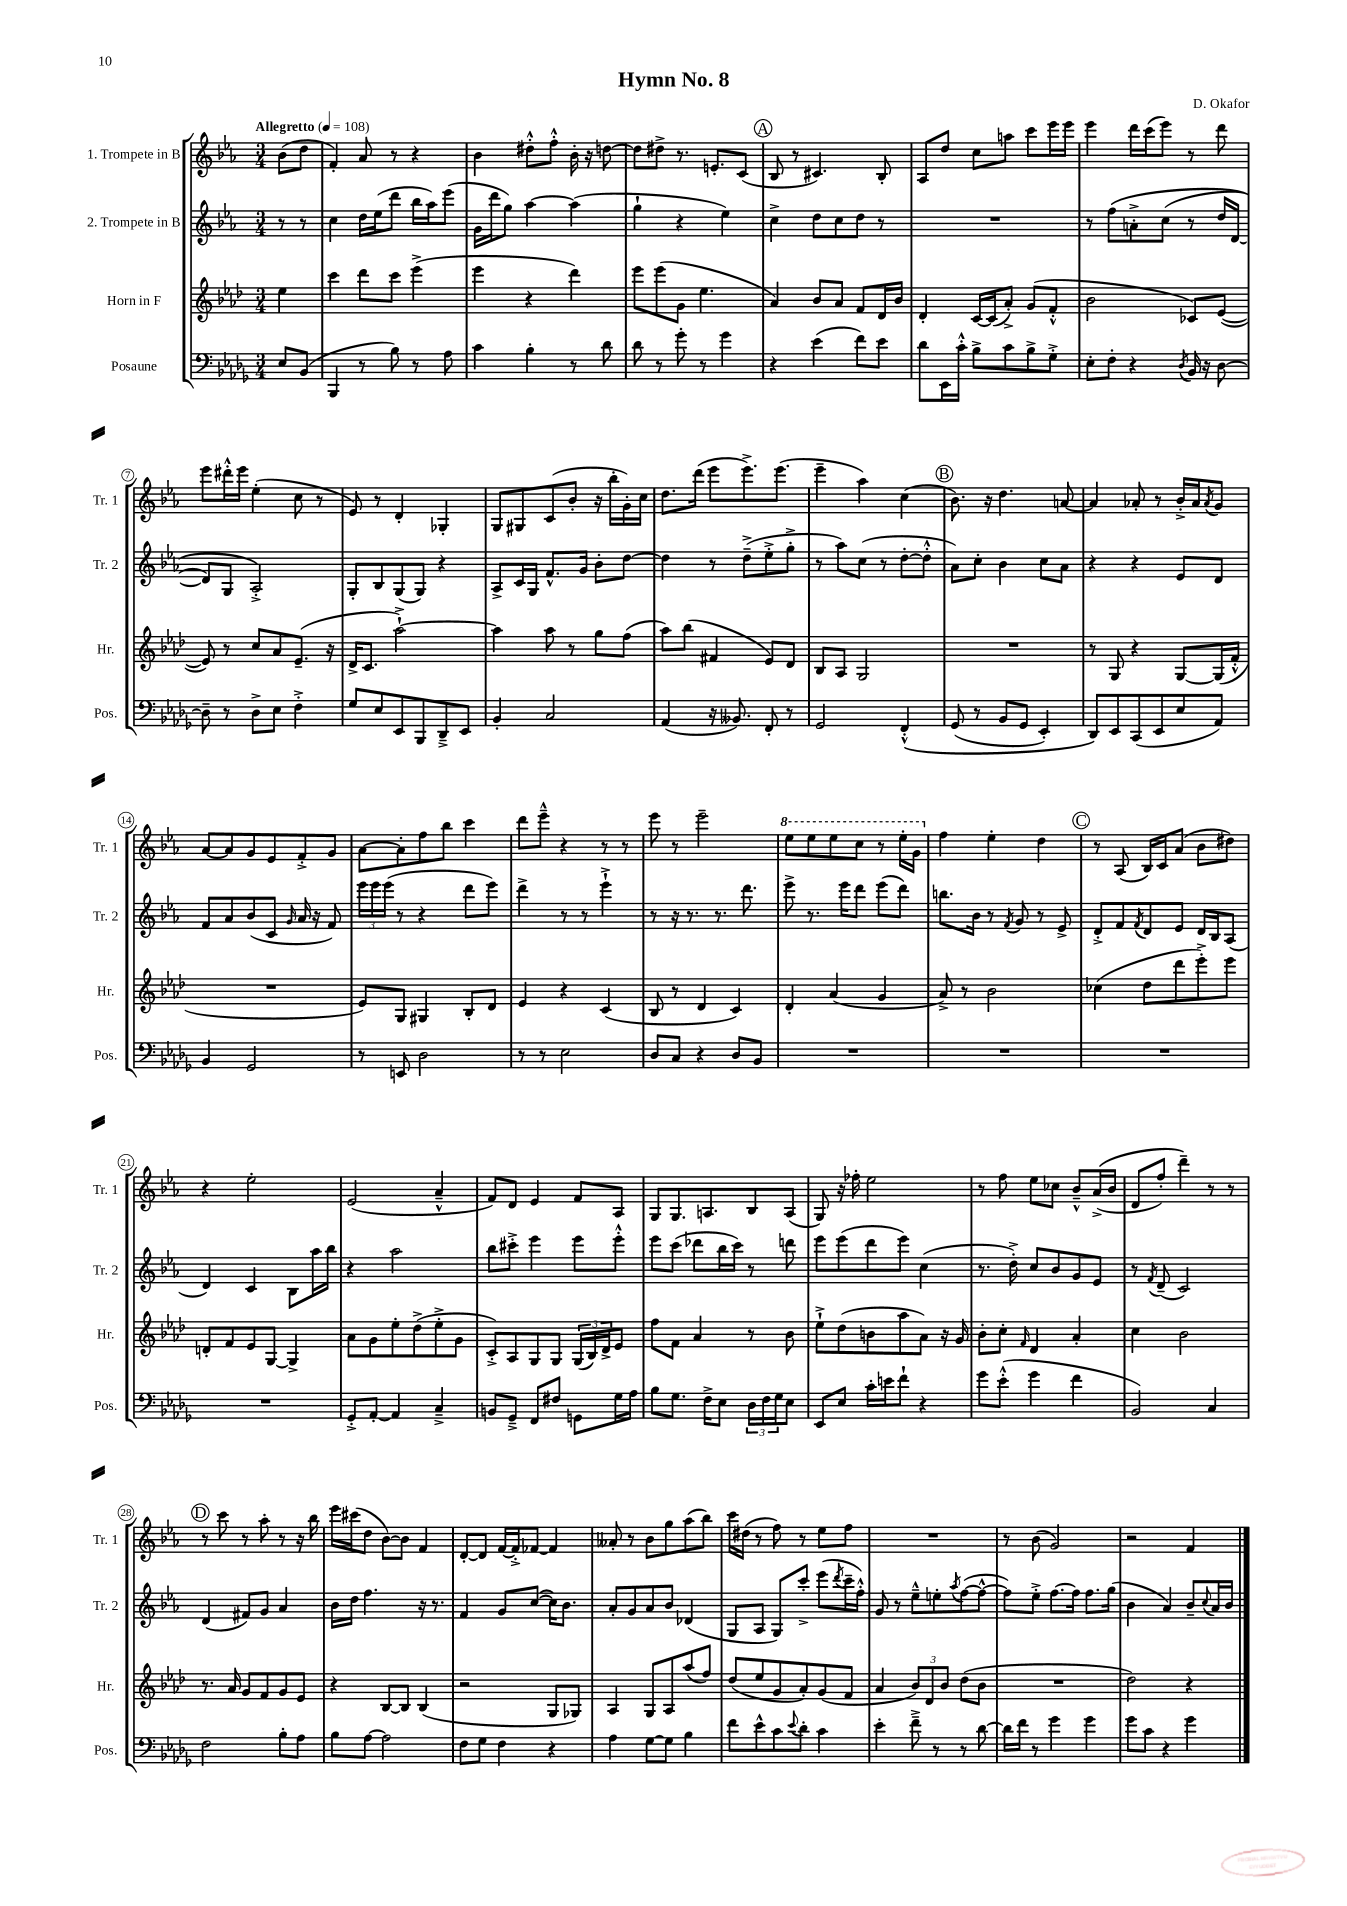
\header { title = "Hymn No. 8" composer = "D. Okafor" }
<<
\new StaffGroup <<
\new Staff = "s0" \with { instrumentName = "1. Trompete in B" shortInstrumentName = "Tr. 1" } {
    \clef treble \key ees \major \numericTimeSignature \time 3/4 \partial 4 \tempo "Allegretto" 4 = 108
    bes'8( d''8 |
    f'4-.) aes'8 r8 r4 |
    bes'4 dis''8-.-^ f''8-.-^ bes'16-. r16 d''8~ |
    d''8 dis''8-> r8. e'8.-. c'8( |
    \mark \markup { \circle "A" } bes8 r8 cis'4.) bes8-. |
    aes8 d''8 c''8 a''8 c'''8 ees'''16 ees'''16 |
    ees'''4 d'''16 c'''16( ees'''8) r8 d'''8 |
    ees'''8 dis'''16-.-^ ees'''16 ees''4-.( c''8 r8 |
    ees'8) r8 d'4-. ges4-. |
    g8 gis8 c'8( bes'8-. r16 bes''16-. g'16-.) c''16 |
    d''8. d'''16( ees'''8 ees'''8.->) ees'''8.( |
    ees'''4-- aes''4) c''4( |
    \mark \markup { \circle "B" } bes'8.) r16 d''4. a'8~ |
    a'4 aes'8-. r8 bes'16-.-> aes'16 \acciaccatura { aes'8 } g'8 |
    aes'8~ aes'8 g'8 ees'8 f'8-.-> g'8 |
    aes'8~ aes'8-. f''8 bes''8 c'''4 |
    d'''8 ees'''8---^ r4 r8 r8 |
    ees'''8 r8 ees'''2-- |
    \ottava #1 ees'''8 ees'''8 ees'''8 c'''8 r8 ees'''16-. g''16 \ottava #0 |
    f''4 ees''4-. d''4 |
    \mark \markup { \circle "C" } r8 aes8( bes16) c'16 aes'8( bes'8 dis''8) |
    r4 ees''2-. |
    ees'2( aes'4---^ |
    f'8) d'8 ees'4 f'8 aes8 |
    g8 g8. a8. bes8 a8( |
    g8) r16 fes''16-. ees''2 |
    r8 f''8 ees''8 ces''8 bes'8---^ aes'16->(\( bes'16 |
    d'8 f''8-.) d'''4--\) r8 r8 |
    \mark \markup { \circle "D" } r8 c'''8 r8 aes''8-. r8 r16 bes''16 |
    ees'''16 cis'''16( d''8 bes'8~) bes'8 f'4 |
    d'8~-. d'8 f'16~ f'16-.-> fes'8~ fes'4 |
    aeses'8-. r8 bes'8 g''8 aes''8( bes''8) |
    c'''16 dis''16( r8 f''8) r8 ees''8 f''8 |
    R2. |
    r8 bes'8( g'2) |
    r2 f'4 \bar "|." |
}
\new Staff = "s1" \with { instrumentName = "2. Trompete in B" shortInstrumentName = "Tr. 2" } {
    \clef treble \key ees \major \numericTimeSignature \time 3/4 \partial 4
    r8 r8 |
    c''4 d''16 ees''16( d'''8 bes''16 aes''16) ees'''8( |
    g'16 d'''16 g''8) aes''4~ aes''4( |
    g''4-! r4 ees''4) |
    \mark \markup { \circle "A" } c''4-> d''8 c''8 d''8 r8 |
    R2. |
    r8 f''8\( a'8-.-> c''8( r8 d''16 d'16~ |
    d'8) g8 aes2-.->\) |
    g8-. bes8 g8( g8) r4 |
    aes8-> c'16 g16 f'8.-^ g'16 bes'8-. d''8~ |
    d''4 r8 d''8--->( ees''8-.-> g''8-.-> |
    r8 aes''8) c''8( r8 d''8~-. d''8-.-^ |
    \mark \markup { \circle "B" } aes'8) c''8-. bes'4 c''8 aes'8 |
    r4 r4 ees'8 d'8 |
    f'8 aes'8 bes'8( c'8 \grace { g'16 } aes'16 r16 f'8) |
    \tuplet 3/2 { ees'''16 ees'''16 ees'''16( } r8 r4 d'''8 ees'''8) |
    d'''4-> r8 r8 ees'''4-!-> |
    r8 r16 r8. r8. d'''8. |
    ees'''8-> r8. ees'''16 d'''8 ees'''8( d'''8) |
    b''8. bes'16 r8 \acciaccatura { f'8 } g'8 r8 ees'8-> |
    \mark \markup { \circle "C" } d'8-.-> f'8 \acciaccatura { f'8 } d'8 ees'8 d'16 bes16 aes8( |
    d'4) c'4 bes8 aes''16 bes''16 |
    r4 aes''2 |
    bes''8 cis'''8-.-> ees'''4 ees'''8 ees'''8-.-^ |
    ees'''8 c'''8( des'''8 bes''16 c'''16) r8 d'''8 |
    ees'''8 ees'''8( d'''8 ees'''8) c''4( |
    r8. d''16-.->) c''8 bes'8 g'8 ees'8 |
    r8 \acciaccatura { f'8 } d'8--( c'2) |
    \mark \markup { \circle "D" } d'4( fis'8) g'8 aes'4 |
    bes'16 d''16 f''4. r16 r8. |
    f'4 g'8 c''8~( c''16) bes'8. |
    aes'8-. g'8 aes'8 bes'8 des'4( |
    g8 aes8 g8) c'''8-.-> ees'''8( \acciaccatura { d'''8 } c'''16-- f''16-.-^) |
    g'8 r8 ees''8---^ e''8-. \acciaccatura { aes''8 } f''8~( f''8~-^ |
    f''8) ees''8-.-> f''8.~ f''16 f''8. g''16( |
    bes'4 aes'4) bes'8-- \appoggiatura { c''8 } aes'16 bes'16 \bar "|." |
}
\new Staff = "s2" \with { instrumentName = "Horn in F" shortInstrumentName = "Hr." } {
    \clef treble \key aes \major \numericTimeSignature \time 3/4 \partial 4
    ees''4 |
    c'''4 des'''8 c'''8 ees'''4->( |
    ees'''4 r4 des'''4) |
    ees'''8 ees'''8( g'8 ees''4. |
    \mark \markup { \circle "A" } aes'4) bes'8 aes'8 f'8 des'16 bes'16 |
    des'4-. c'16~ c'16( aes'8-.->) g'8( f'8-.-^ |
    bes'2 ces'8) ees'8~( |
    ees'8) r8 c''8 aes'8 ees'8.--( r16 |
    des'16-> c'8. aes''2~-!->) |
    aes''4 aes''8 r8 g''8 f''8( |
    aes''8) bes''8( fis'4 ees'8) des'8 |
    bes8 aes8 g2 |
    \mark \markup { \circle "B" } R2. |
    r8 g8 r4 g8~ g16( f'16-.-^ |
    R2. |
    ees'8) g8 gis4 bes8-. des'8 |
    ees'4 r4 c'4( |
    bes8 r8 des'4 c'4) |
    des'4-. aes'4( g'4 |
    aes'8->) r8 bes'2 |
    \mark \markup { \circle "C" } ces''4( des''8 des'''8 ees'''8-.->) ees'''8 |
    d'8-. f'8 ees'8 g8~ g4-> |
    aes'8 g'8 ees''8-. des''8->( ees''8-.-> g'8 |
    c'8-.->) aes8 g8 g8 \tuplet 3/2 { g16( bes16) des'16-> } ees'8 |
    f''8 f'8 aes'4 r8 bes'8 |
    ees''8-!-> des''8( b'8 aes''8 aes'8) r16 g'16 |
    bes'8-. c''8-. \grace { f'16 } des'4 aes'4-. |
    c''4 bes'2 |
    \mark \markup { \circle "D" } r8. aes'16 g'8 f'8 g'8 ees'8 |
    r4 bes8~ bes8 bes4( |
    r2 g8 ges8) |
    aes4 g8 aes8 aes''8( f''8) |
    des''8( ees''8 g'8 aes'8-.) g'8( f'8 |
    aes'4 \tuplet 3/2 { bes'8) des'8 bes'8 } des''8( bes'8 |
    R2. |
    des''2) r4 \bar "|." |
}
\new Staff = "s3" \with { instrumentName = "Posaune" shortInstrumentName = "Pos." } {
    \clef bass \key des \major \numericTimeSignature \time 3/4 \partial 4
    ees8 bes,8( |
    bes,,4 r8 bes8) r8 aes8 |
    c'4 bes4-. r8 des'8 |
    des'8 r8 ges'8-. r8 ges'4 |
    \mark \markup { \circle "A" } r4 ees'4( f'8) ees'8 |
    des'8 ees,16 c'16-.-^ bes8-> c'8 bes8-> ges8-.-> |
    ees8-. f8-. r4 \acciaccatura { des8 } bes,16 r16 des8~ |
    des8-- r8 des8-> ees8 f4-.-> |
    ges8 ees8 ees,8 bes,,8 des,8---> ees,8 |
    bes,4-. c2 |
    aes,4( r16 beses,8.) f,8-. r8 |
    ges,2 f,4-.-^\( |
    \mark \markup { \circle "B" } ges,8( r8 bes,8 ges,8 ees,4-.) |
    des,8\) ees,8 c,8( ees,8 ees8 aes,8) |
    bes,4 ges,2 |
    r8 e,8 des2 |
    r8 r8 ees2 |
    des8 c8 r4 des8 bes,8 |
    R2. |
    R2. |
    \mark \markup { \circle "C" } R2. |
    R2. |
    ges,8-.-> aes,8~-. aes,4 c4---> |
    b,8 ges,8---> f,8 fis8 g,8 ges16 aes16 |
    bes8 ges8. f16-> ees8 \tuplet 3/2 { des16 f16 ges16 } ees8 |
    ees,8 ees8 c'16-. e'16 f'8-! r4 |
    ges'8 ees'8-.-^( ges'4 f'4 |
    bes,2) c4 |
    \mark \markup { \circle "D" } f2 bes8-. aes8 |
    bes8 aes8~ aes2 |
    f8 ges8 f4 r4 |
    aes4 ges8~ ges8 bes4 |
    f'8 ees'8-^ c'8 \appoggiatura { ees'8 } des'8-. c'4 |
    ees'4-. f'8---> r8 r8 des'8~ |
    des'16 f'16 r8 ges'4 ges'4 |
    ges'8 c'8 r4 ges'4 \bar "|." |
}
>>
>>
\layout { \context { \Score \override BarNumber.stencil = #(make-stencil-circler 0.1 0.3 ly:text-interface::print) } }
